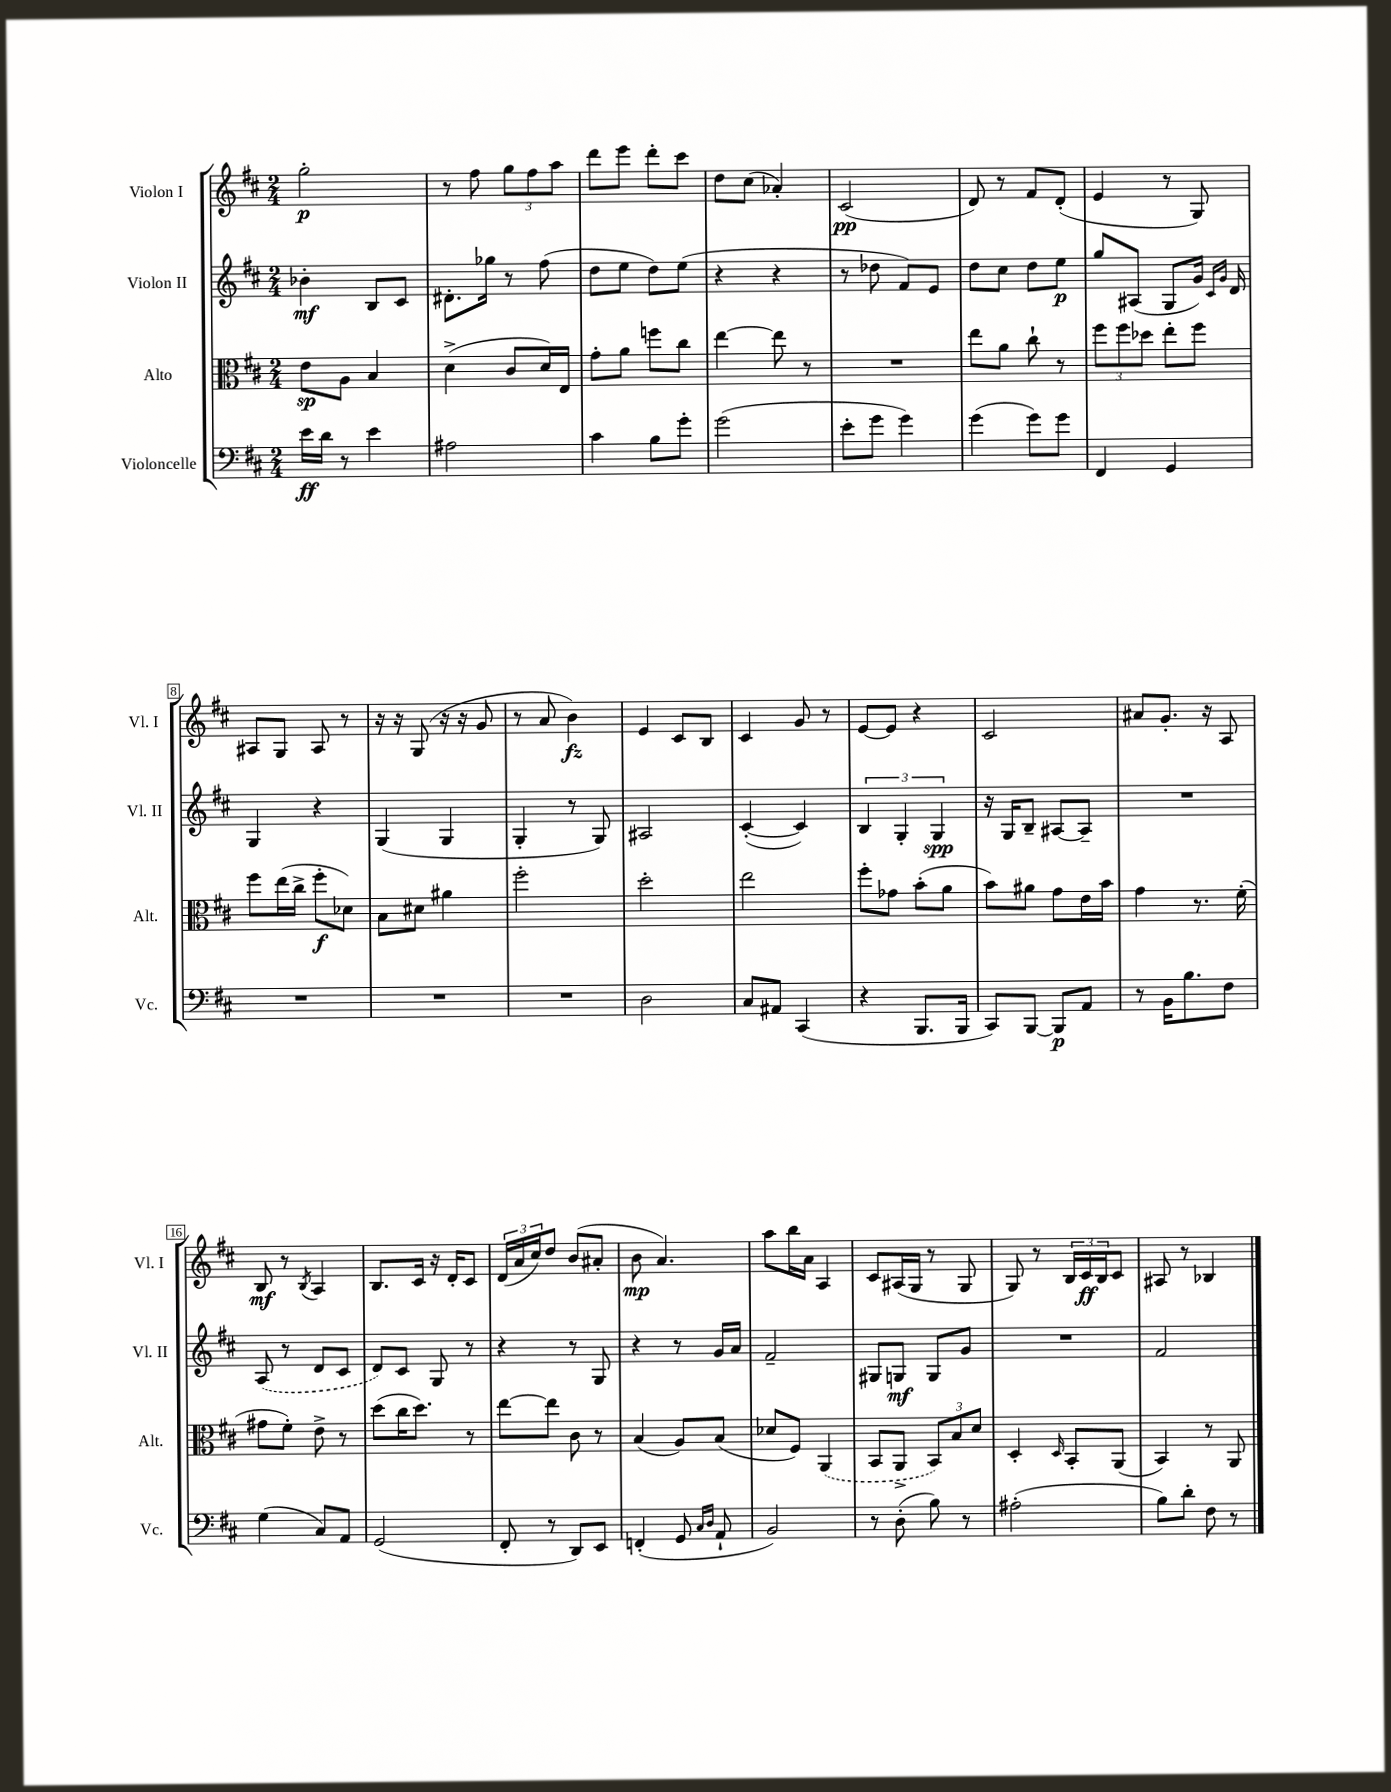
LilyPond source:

<<
\new StaffGroup <<
\new Staff = "s0" \with { instrumentName = "Violon I" shortInstrumentName = "Vl. I" } {
    \clef treble \key d \major \numericTimeSignature \time 2/4
    g''2-.\p |
    r8 fis''8 \tuplet 3/2 { g''8 fis''8 a''8 } |
    d'''8 e'''8 d'''8-. cis'''8 |
    d''8 cis''8( aes'4-.) |
    cis'2\pp( |
    d'8) r8 fis'8 d'8-.( |
    e'4 r8 g8) |
    ais8 g8 ais8 r8 |
    r16 r16 g8( r16 r16 g'8 |
    r8 a'8 b'4\fz) |
    e'4 cis'8 b8 |
    cis'4 g'8 r8 |
    e'8~ e'8 r4 |
    cis'2 |
    ais'8 g'8.-. r16 a8 |
    b8\mf r8 \acciaccatura { b8 } a4 |
    b8. cis'16 r16 d'16-. cis'8 |
    \tuplet 3/2 { d'16( a'16 cis''16) } d''8 b'8( ais'8-. |
    b'8\mp a'4.) |
    a''8 b''16 a'16 a4 |
    cis'8 ais16( g16 r8 g8 |
    g8) r8 \tuplet 3/2 { b16 cis'16\ff b16 } cis'8 |
    ais8 r8 bes4 \bar "|." |
}
\new Staff = "s1" \with { instrumentName = "Violon II" shortInstrumentName = "Vl. II" } {
    \clef treble \key d \major \numericTimeSignature \time 2/4
    bes'4-.\mf b8 cis'8 |
    dis'8.-. ges''16 r8 fis''8( |
    d''8 e''8 d''8) e''8( |
    r4 r4 |
    r8 des''8 fis'8) e'8 |
    d''8 cis''8 d''8 e''8\p |
    g''8 ais8( g8 g'16) \grace { cis'16 g'16 } d'16 |
    g4 r4 |
    g4( g4 |
    g4-. r8 g8) |
    ais2 |
    cis'4~-.( cis'4) |
    \tuplet 3/2 { b4 g4-. g4\spp } |
    r16 g16 b8-- ais8~ ais8-- |
    R2 |
    \once \slurDashed a8( r8 d'8 cis'8 |
    d'8) cis'8 g8 r8 |
    r4 r8 g8 |
    r4 r8 g'16 a'16 |
    fis'2-- |
    gis8 g8\mf g8 g'8 |
    R2 |
    fis'2 \bar "|." |
}
\new Staff = "s2" \with { instrumentName = "Alto" shortInstrumentName = "Alt." } {
    \clef alto \key d \major \numericTimeSignature \time 2/4
    e'8\sp a8 b4 |
    d'4->( cis'8 d'16) e16 |
    g'8-. a'8 f''8 cis''8 |
    e''4~ e''8 r8 |
    R2 |
    e''8 a'8 cis''8-! r8 |
    \tuplet 3/2 { fis''8 fis''8 des''8 } e''8-. fis''8 |
    fis''8 e''16( cis''16-> fis''8-.\f des'8) |
    b8 dis'8 ais'4 |
    fis''2-. |
    d''2-. |
    e''2 |
    fis''8-. ges'8 b'8-.( a'8 |
    b'8) ais'8 g'8 e'16 b'16 |
    g'4 r8. fis'16-.( |
    gis'8 fis'8-.) e'8-> r8 |
    d''8( cis''16 d''8.) r8 |
    e''8~ e''8 cis'8 r8 |
    b4( a8) b8( |
    des'8 fis8) \once \slurDashed a,4( |
    b,8 a,8-> \tuplet 3/2 { b,8) b8 d'8 } |
    d4-. \grace { d16 } b,8-. a,8( |
    b,4) r8 a,8 \bar "|." |
}
\new Staff = "s3" \with { instrumentName = "Violoncelle" shortInstrumentName = "Vc." } {
    \clef bass \key d \major \numericTimeSignature \time 2/4
    e'16\ff d'16 r8 e'4 |
    ais2 |
    cis'4 b8 g'8-. |
    g'2( |
    e'8-. g'8 g'4) |
    g'4( g'8) g'8 |
    fis,4 g,4 |
    R2 |
    R2 |
    R2 |
    d2 |
    cis8 ais,8 cis,4( |
    r4 b,,8. b,,16 |
    cis,8) b,,8~ b,,8\p a,8 |
    r8 b,16 b8. fis8 |
    g4( cis8) a,8 |
    g,2( |
    fis,8-. r8 d,8) e,8 |
    f,4-.( g,8 \grace { cis16 d16 } a,8-! |
    b,2) |
    r8 d8-.( b8) r8 |
    ais2-.( |
    b8) d'8-. fis8 r8 \bar "|." |
}
>>
>>
\layout { \context { \Score \override BarNumber.stencil = #(make-stencil-boxer 0.1 0.3 ly:text-interface::print) } }
